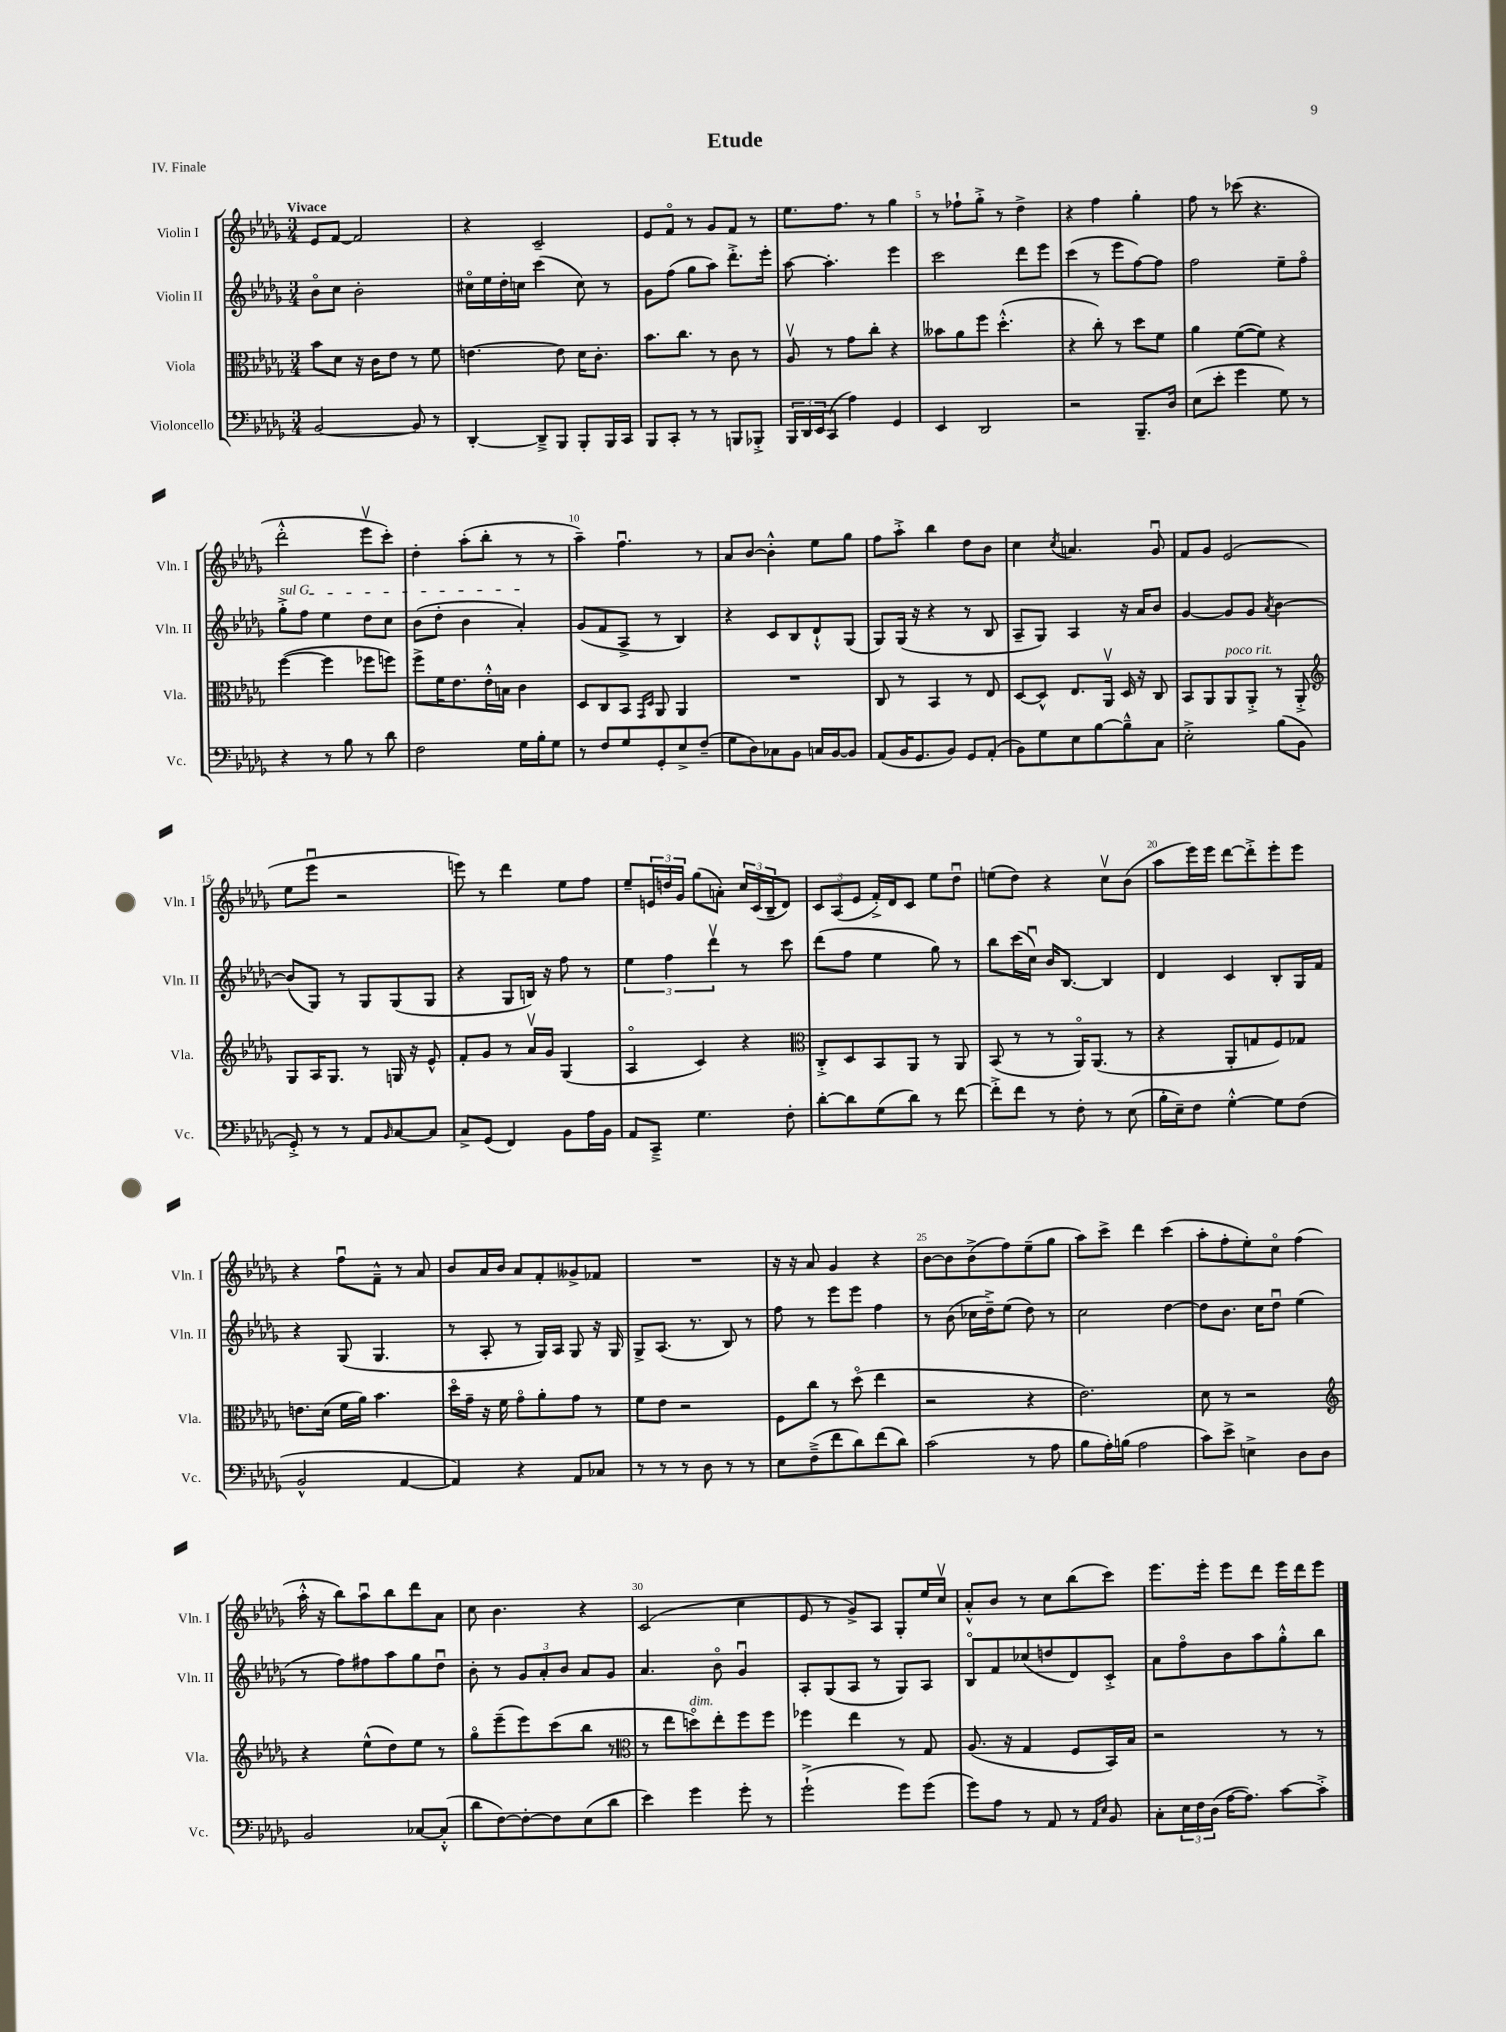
\header { title = "Etude" piece = "IV. Finale" }
<<
\new StaffGroup <<
\new Staff = "s0" \with { instrumentName = "Violin I" shortInstrumentName = "Vln. I" } {
    \clef treble \key des \major \numericTimeSignature \time 3/4 \tempo "Vivace"
    ees'8 f'8~ f'2 |
    r4 c'2-- |
    ees'8 f'8\flageolet r8 ges'8 f'8 r8 |
    ees''8. f''8. r8 ges''4 |
    r8 fes''8-! ges''8-.-> r8 des''4-> |
    r4 f''4 ges''4-. |
    f''8 r8 ces'''8( r4. |
    des'''2-.-^ ees'''8\upbow c'''8-.) |
    des''4-. aes''8-.( bes''8-. r8 r8 |
    aes''4--) f''4.\downbow r8 |
    aes'8 bes'8~ bes'4-.-^ ees''8 ges''8 |
    f''8 aes''8-.-> bes''4 des''8 bes'8 |
    c''4 \acciaccatura { c''8 } a'4. ges'8\downbow |
    f'8 ges'8 ees'2( |
    ees''8 ees'''8\downbow r2 |
    e'''8) r8 des'''4 ees''8 f''8 |
    ees''8-- \tuplet 3/2 { e'16 d''16 ges'16 } ges''8( a'8-.) \tuplet 3/2 { c''16 c'16( bes16-- } des'8) |
    \tuplet 3/2 { c'8 aes8( ees'8 } f'16-.->) des'16 c'8 ees''8 des''8\downbow |
    e''8( des''8) r4 c''8\upbow bes'8( |
    aes''8 ees'''16) ees'''16 des'''8~ des'''8-.-> ees'''8-. ees'''8 |
    r4 f''8\downbow f'8---^ r8 aes'8 |
    bes'8 aes'16 bes'16 aes'8 f'8-. geses'8-> fes'8 |
    R2. |
    r16 r16 aes'8 ges'4 r4 |
    bes'8~ bes'8 bes'8->( f''8) ees''8--( ges''8 |
    aes''8) c'''8-> des'''4 c'''4( |
    aes''8-. f''8-. ees''8-.) c''8\flageolet f''4( |
    aes''16-.-^ r16 bes''8) aes''8\downbow bes''8 des'''8 aes'8 |
    c''8 bes'4. r4 |
    c'2( c''4 |
    ees'8 r8 ges'8->) aes8 ges8-. ees''16 c''16\upbow |
    aes'8-.-^ bes'8 r8 c''8 bes''8( c'''8) |
    ees'''8. ees'''16-. ees'''8 des'''8 ees'''16 des'''16 ees'''8 \bar "|." |
}
\new Staff = "s1" \with { instrumentName = "Violin II" shortInstrumentName = "Vln. II" } {
    \clef treble \key des \major \numericTimeSignature \time 3/4
    bes'8\flageolet c''8 bes'2-. |
    cis''16\flageolet ees''16 des''16-. c''16 c'''4( c''8) r8 |
    ges'8 f''8( ges''8 aes''8) des'''8.-.-> ees'''16-. |
    aes''8~ aes''4.-. ees'''4 |
    c'''2 des'''8 ees'''8 |
    c'''4( r8 ees'''8 f''8~) f''8 |
    f''2 ees''8-- f''8\flageolet |
    \once \override TextSpanner.bound-details.left.text = \markup { \italic "sul G" } ges''8-.->\startTextSpan f''8 ees''4 des''8 c''8 |
    bes'8( des''8-. bes'4 aes'4-.\stopTextSpan) |
    ges'8( f'8 aes8-> r8 bes4) |
    r4 c'8 bes8 des'8-!-^ ges8( |
    ges8) ges16( r16 r4 r8 bes8 |
    aes8-- ges8) aes4 r16 aes'16 bes'8 |
    ges'4~ ges'8 ges'8 \acciaccatura { aes'8 } bes'4~ |
    bes'8( ges8) r8 ges8 ges8( ges8 |
    r4 ges8 b16) r16 f''8 r8 |
    \tuplet 3/2 { ees''4 f''4 des'''4\upbow } r8 c'''8 |
    des'''8( f''8 ees''4 ges''8) r8 |
    bes''8 c'''16( c''16\downbow) bes'16 bes8.~ bes4 |
    des'4 c'4 bes8-. ges16 f'16 |
    r4 ges8( ges4. |
    r8 aes8-. r8 ges16) aes16 ges8 r16 ges16 |
    ges8-> aes8.( r8. bes8) r8 |
    f''8 r8 ees'''8 ees'''8 f''4 |
    r8 bes'8( ces''16 des''16--->) ees''8( des''8) r8 |
    c''2 des''4~ |
    des''8 bes'8. c''16 des''8\downbow ees''4( |
    r8 f''8) fis''8 aes''8 ges''8 des''8\downbow |
    bes'8-. r8 \tuplet 3/2 { ges'8 aes'8-. bes'8 } aes'8 ges'8 |
    aes'4. bes'8\flageolet ges'4\downbow |
    aes8-. ges8( aes8 r8 ges8) aes8 |
    bes8\flageolet f'8 ces''8( d''8 des'8) c'8-.-> |
    aes'8 f''8\flageolet bes'8 aes''8 ges''8-.-^ bes''8 \bar "|." |
}
\new Staff = "s2" \with { instrumentName = "Viola" shortInstrumentName = "Vla." } {
    \clef alto \key des \major \numericTimeSignature \time 3/4
    bes'8 des'8 r16 c'16 ees'8 r8 f'8 |
    e'4.~ e'8 des'16 c'8.-. |
    bes'8. c''8. r8 c'8 r8 |
    aes8\upbow r8 ges'8 c''8-. r4 |
    beses'8 aes'8 f''8 des''4.-.-^( |
    r4 c''8-.) r8 des''8 f'8 |
    aes'4 f'8~( f'8) r4 |
    f''4~( f''4 fes''8 f''8) |
    f''8-> f'16 ees'8. ees'16-.-^ b16 c'4 |
    des8 c8 bes,8 \grace { ges,16 des16 } aes,8 aes,4 |
    R2. |
    c8 r8 bes,4 r8 ees8 |
    des8~ des8-^ ees8. aes,16\upbow des16 r16 c8 |
    bes,8 aes,8 aes,8^\markup { \italic "poco rit." } aes,8-.-> r8 aes,8-.-> |
    \clef treble ges8 aes16 ges8. r8 g16 r16 ees'8-^ |
    f'8-. ges'8 r8 aes'16\upbow ges'16 ges4( |
    aes4\flageolet c'4) r4 |
    \clef alto c8-.-> des8 bes,8 aes,8 r8 aes,8 |
    bes,8( r8 r8 aes,16\flageolet) aes,8.( r8 |
    r4 aes,8-. g8 f8) ges8 |
    e'8. des'16( f'16 aes'16) bes'4. |
    des''16\flageolet ges'16-- r16 f'16 ges'8\flageolet aes'8-. ges'8 r8 |
    f'8 ees'8 r2 |
    f8 c''8 r8 des''8\flageolet( ees''4 |
    r2 r4 |
    ees'2.) |
    des'8 r8 r2 |
    \clef treble r4 ees''8-^( des''8) ees''8 r8 |
    ges''8\flageolet ees'''8--( ees'''8) c'''8( bes''8 r8 |
    \clef alto r8 ees''8 d''8\flageolet^\markup { \italic "dim." }) ees''8-. f''8 f''8 |
    fes''4 ees''4 r8 ges8 |
    aes8.( r16 ges4 f8 bes,16) bes16 |
    r2 r8 r8 \bar "|." |
}
\new Staff = "s3" \with { instrumentName = "Violoncello" shortInstrumentName = "Vc." } {
    \clef bass \key des \major \numericTimeSignature \time 3/4
    bes,2~ bes,8 r8 |
    des,4~-. des,8---> bes,,8 bes,,8-. bes,,16 c,16 |
    bes,,8 c,8-. r8 r8 b,,8 bes,,8-.-> |
    \tuplet 3/2 { bes,,16 des,16 ees,16 } c,8( aes4) ges,4 |
    ees,4 des,2 |
    r2 bes,,8.-- des16 |
    ees8( ees'8-. ges'4 ges8) r8 |
    r4 r8 bes8 r8 des'8 |
    f2 ges16 bes16-. ges8 |
    r8 f8 ges8 ges,8-. ees8-> f8--( |
    ges8 des8) ces8 bes,8 c16 bes,16~ bes,8 |
    aes,8( bes,16 ges,8. bes,8) ges,8 aes,8-.( |
    bes,8) ges8 ees8 bes8~ bes8---^ c8 |
    ees2-.-> bes8( bes,8 |
    ges,8-.->) r8 r8 aes,8 \grace { bes,16 } c8~ c8 |
    c8-> ges,8( f,4) bes,8 aes16 bes,16 |
    aes,8 c,8---> ges4. f8-. |
    des'8~-. des'8 ges8( des'8) r8 f'8~ |
    f'8-.-> f'8 r8 f8-. r8 ees8( |
    bes16-. ees16--) f8 ges4~-.-^ ges8 f8( |
    bes,2-^ aes,4~ |
    aes,4) r4 aes,8 ces8 |
    r8 r8 r8 des8 r8 r8 |
    ees8 f8--->( f'8 des'8) f'8( des'8) |
    c'2( r8 aes8 |
    bes8 aes16-.) b16( aes2 |
    c'8) ees'8-> e4-> des8 des8 |
    bes,2 ces8~ ces8-.-^( |
    des'8 f8~) f8~-. f8 ees8( des'8 |
    ees'4) ges'4 ges'8-. r8 |
    ges'2-!->( ges'8) ges'8( |
    ges'8) aes8 r8 aes,8 r8 \grace { aes,16 ees16 } bes,8 |
    c8-. \tuplet 3/2 { ees16 f16 des16( } aes16~ aes8.) c'8~ c'8-.-> \bar "|." |
}
>>
>>
\layout { \context { \Score \override BarNumber.break-visibility = ##(#f #t #t) barNumberVisibility = #(every-nth-bar-number-visible 5) } }
